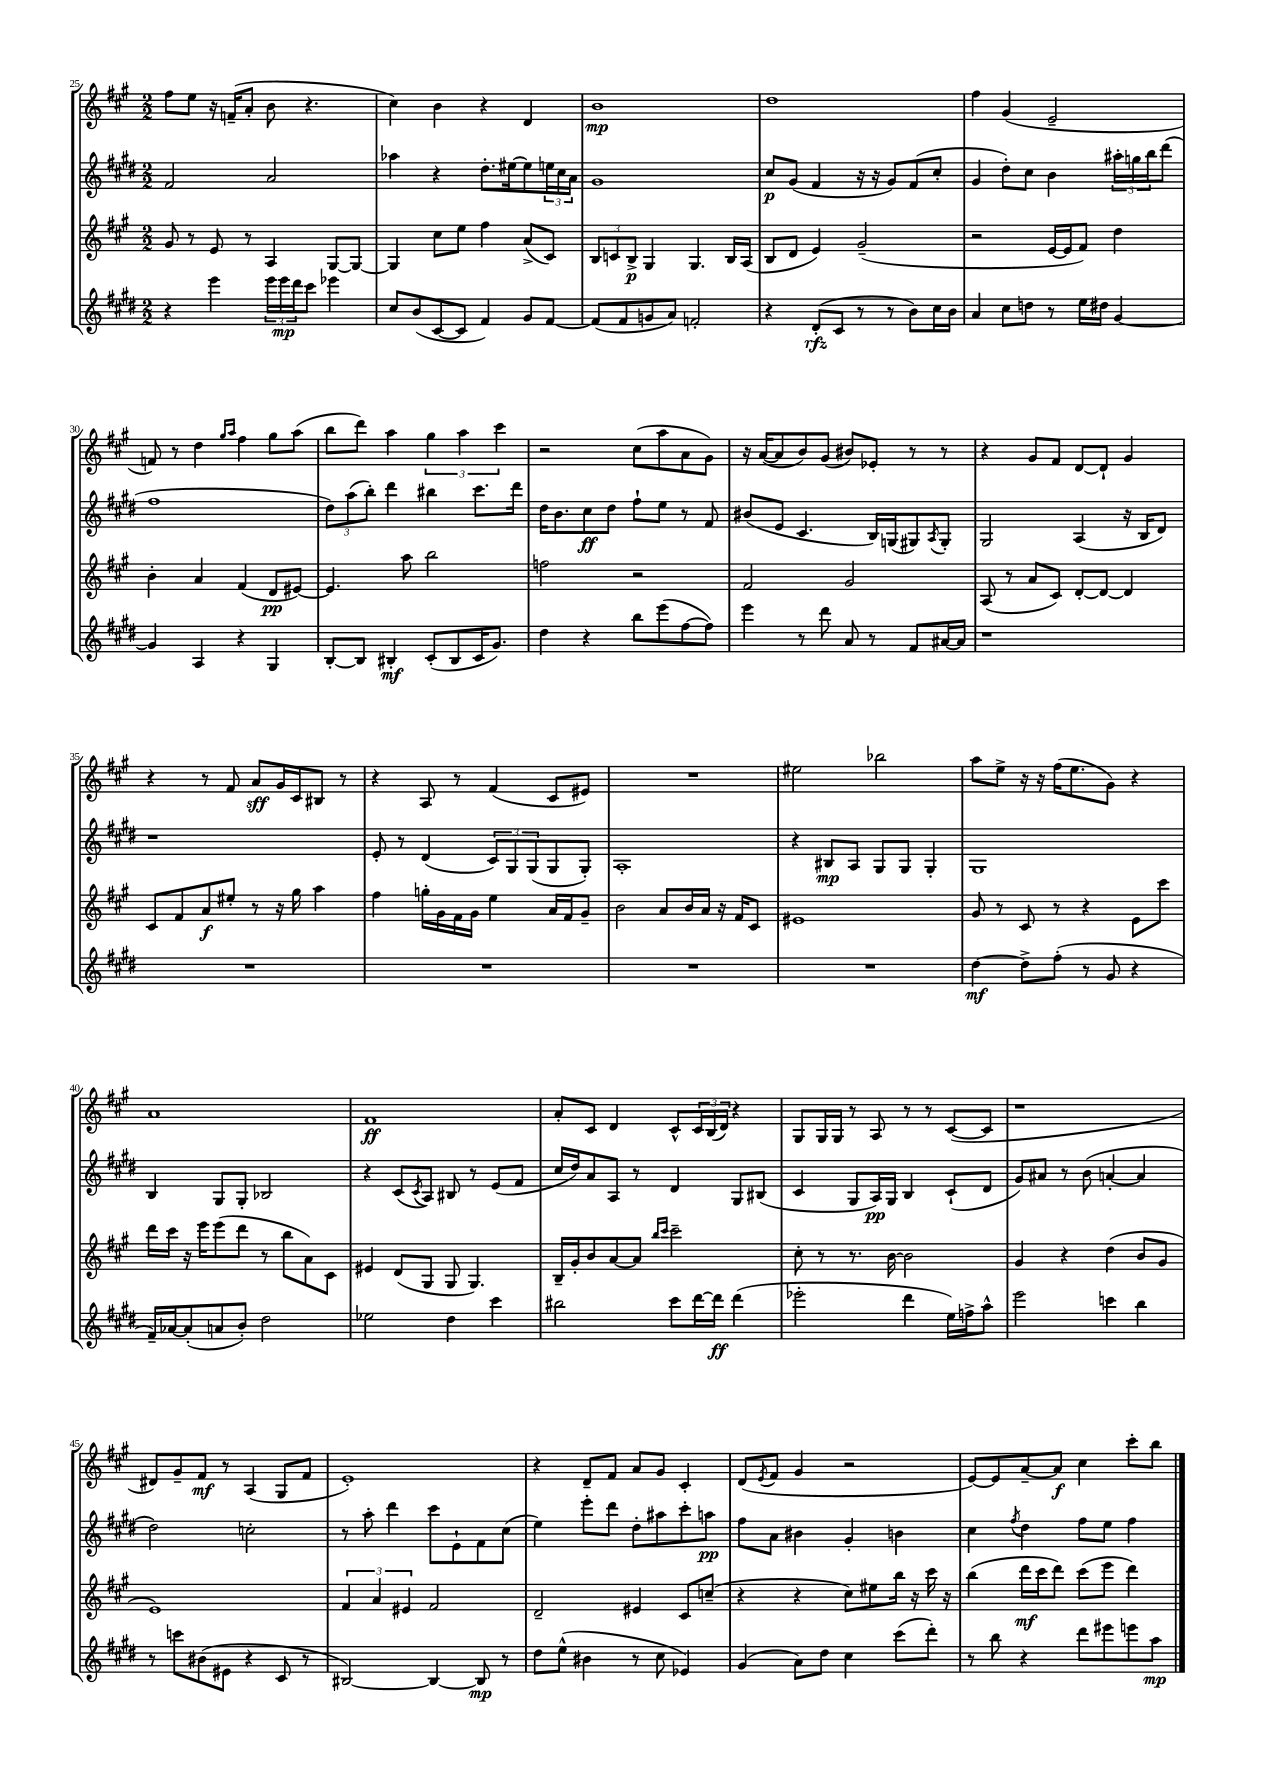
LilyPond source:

<<
\new StaffGroup <<
\new Staff = "s0" {
    \clef treble \key a \major \numericTimeSignature \time 2/2
    fis''8 e''8 r16 f'16--( a'8-. b'8 r4. |
    cis''4) b'4 r4 d'4 |
    b'1\mp |
    d''1 |
    fis''4 gis'4( e'2-- |
    f'8) r8 d''4 \grace { gis''16 a''16 } fis''4 gis''8 a''8( |
    b''8 d'''8) a''4 \tuplet 3/2 { gis''4 a''4 cis'''4 } |
    r2 cis''8( a''8 a'8 gis'8) |
    r16 a'16~( a'8 b'8) gis'8( bis'8) ees'8-. r8 r8 |
    r4 gis'8 fis'8 d'8~ d'8-! gis'4 |
    r4 r8 fis'8 a'8\sff gis'16 cis'16 bis8 r8 |
    r4 a8 r8 fis'4( cis'8 eis'8) |
    R1 |
    eis''2 bes''2 |
    a''8 e''8-> r16 r16 fis''16( e''8. gis'8) r4 |
    a'1 |
    fis'1\ff |
    a'8-. cis'8 d'4 cis'8-^ \tuplet 3/2 { cis'16 b16( d'16) } r4 |
    gis8 gis16 gis16 r8 a8 r8 r8 cis'8~( cis'8 |
    r1 |
    dis'8) gis'8-- fis'8\mf r8 a4( gis8 fis'8 |
    e'1-.) |
    r4 d'8-- fis'8 a'8 gis'8 cis'4-. |
    d'8( \acciaccatura { e'8 } fis'8 gis'4 r2 |
    e'8~) e'8 a'8~-- a'8\f cis''4 cis'''8-. b''8 \bar "|." |
}
\new Staff = "s1" {
    \clef treble \key e \major \numericTimeSignature \time 2/2
    fis'2 a'2 |
    aes''4 r4 dis''8.-. eis''16~ eis''8 \tuplet 3/2 { e''16 cis''16 a'16 } |
    gis'1 |
    cis''8\p gis'8( fis'4 r16 r16 gis'8) fis'8( cis''8-. |
    gis'4 dis''8-.) cis''8 b'4 \tuplet 3/2 { ais''16-. g''16 b''16 } dis'''8( |
    fis''1 |
    \tuplet 3/2 { dis''8) a''8( b''8-.) } dis'''4 bis''4 cis'''8. dis'''16 |
    dis''16 b'8. cis''8\ff dis''8 fis''8-! e''8 r8 fis'8 |
    bis'8( e'8 cis'4. b16) g16( gis8) \acciaccatura { a8 } gis8-. |
    gis2 a4( r16 b16 dis'8) |
    r1 |
    e'8-. r8 dis'4( \tuplet 3/2 { cis'8) gis8 gis8( } gis8 gis8-.) |
    a1-. |
    r4 bis8\mp a8 gis8 gis8 gis4-. |
    gis1 |
    b4 gis8 gis8-. bes2 |
    r4 cis'8( \acciaccatura { cis'8 } a8) bis8 r8 e'8( fis'8 |
    cis''16 dis''16) a'8 a8 r8 dis'4 gis8 bis8( |
    cis'4 gis8 a16\pp) gis16 b4 cis'8-!( dis'8 |
    gis'8) ais'8 r8 b'8( a'4~-. a'4 |
    dis''2) c''2-. |
    r8 a''8-. dis'''4 cis'''8 e'8-! fis'8 cis''8( |
    e''4) e'''8-. dis'''8 dis''8-. ais''8 cis'''8-. a''8\pp |
    fis''8 a'8 bis'4 gis'4-. b'4 |
    cis''4 \acciaccatura { fis''8 } dis''4 fis''8 e''8 fis''4 \bar "|." |
}
\new Staff = "s2" {
    \clef treble \key a \major \numericTimeSignature \time 2/2
    gis'8 r8 e'8 r8 a4 gis8~ gis8~ |
    gis4 cis''8 e''8 fis''4 a'8->( cis'8) |
    \tuplet 3/2 { b8 c'8 b8->\p } gis4 gis4. b16 a16( |
    b8 d'8 e'4) gis'2--( |
    r2 e'16~ e'16 fis'8) d''4 |
    b'4-. a'4 fis'4( d'8\pp eis'8~) |
    eis'4. a''8 b''2 |
    f''2 r2 |
    fis'2 gis'2 |
    a8( r8 a'8 cis'8) d'8~-. d'8~ d'4 |
    cis'8 fis'8 a'8\f eis''8-. r8 r16 gis''16 a''4 |
    fis''4 g''16-. gis'16 fis'16 gis'16 e''4 a'16 fis'16 gis'8-- |
    b'2 a'8 b'16 a'16 r16 fis'16 cis'8 |
    eis'1 |
    gis'8 r8 cis'8 r8 r4 e'8 cis'''8 |
    d'''16 cis'''16 r16 e'''16 e'''8( d'''8 r8 b''8 a'8) cis'8 |
    eis'4 d'8( gis8 gis8 gis4.) |
    b16-- gis'16-. b'8 a'8~ a'8 \grace { b''16 cis'''16 } cis'''2-- |
    cis''8-. r8 r8. b'16~ b'2 |
    gis'4 r4 d''4( b'8 gis'8 |
    e'1) |
    \tuplet 3/2 { fis'4 a'4 eis'4 } fis'2 |
    d'2-- eis'4 cis'8 c''8--( |
    r4 r4 cis''8) eis''8 b''16 r16 cis'''16 r16 |
    b''4( d'''16\mf cis'''16 d'''8) cis'''8( e'''8 d'''4) \bar "|." |
}
\new Staff = "s3" {
    \clef treble \key e \major \numericTimeSignature \time 2/2
    r4 e'''4 \tuplet 3/2 { e'''16 e'''16\mp dis'''16 } cis'''8 ees'''4 |
    cis''8 b'8( cis'8~ cis'8 fis'4) gis'8 fis'8~ |
    fis'8( fis'8 g'8 a'8) f'2-. |
    r4 dis'8-.\rfz( cis'8 r8 r8 b'8) cis''16 b'16 |
    a'4 cis''8 d''8 r8 e''16 dis''16 gis'4~ |
    gis'4 a4 r4 gis4 |
    b8~-. b8 bis4-.\mf cis'8-.( bis8 cis'16 gis'8.) |
    dis''4 r4 b''8 e'''8( fis''8~ fis''8) |
    e'''4 r8 dis'''8 a'8 r8 fis'8 ais'16~ ais'16 |
    r1 |
    R1 |
    R1 |
    R1 |
    R1 |
    dis''4~\mf dis''8-> fis''8-.( r8 gis'8 r4 |
    fis'16--) aes'16~ aes'8-.( a'8 b'8-.) dis''2 |
    ees''2 dis''4 cis'''4 |
    bis''2 cis'''8 dis'''16~ dis'''16\ff dis'''4( |
    ees'''2-. dis'''4 e''16) f''16-> a''8-^ |
    e'''2 c'''4 b''4 |
    r8 c'''8 bis'8( eis'8 r4 cis'8 r8 |
    bis2~) bis4~ bis8\mp r8 |
    dis''8 e''8-^( bis'4 r8 cis''8 ees'4) |
    gis'4( a'8) dis''8 cis''4 cis'''8( dis'''8-.) |
    r8 b''8 r4 dis'''8 eis'''8 e'''8 a''8\mp \bar "|." |
}
>>
>>
\layout { \context { \Score currentBarNumber = #25 } }
